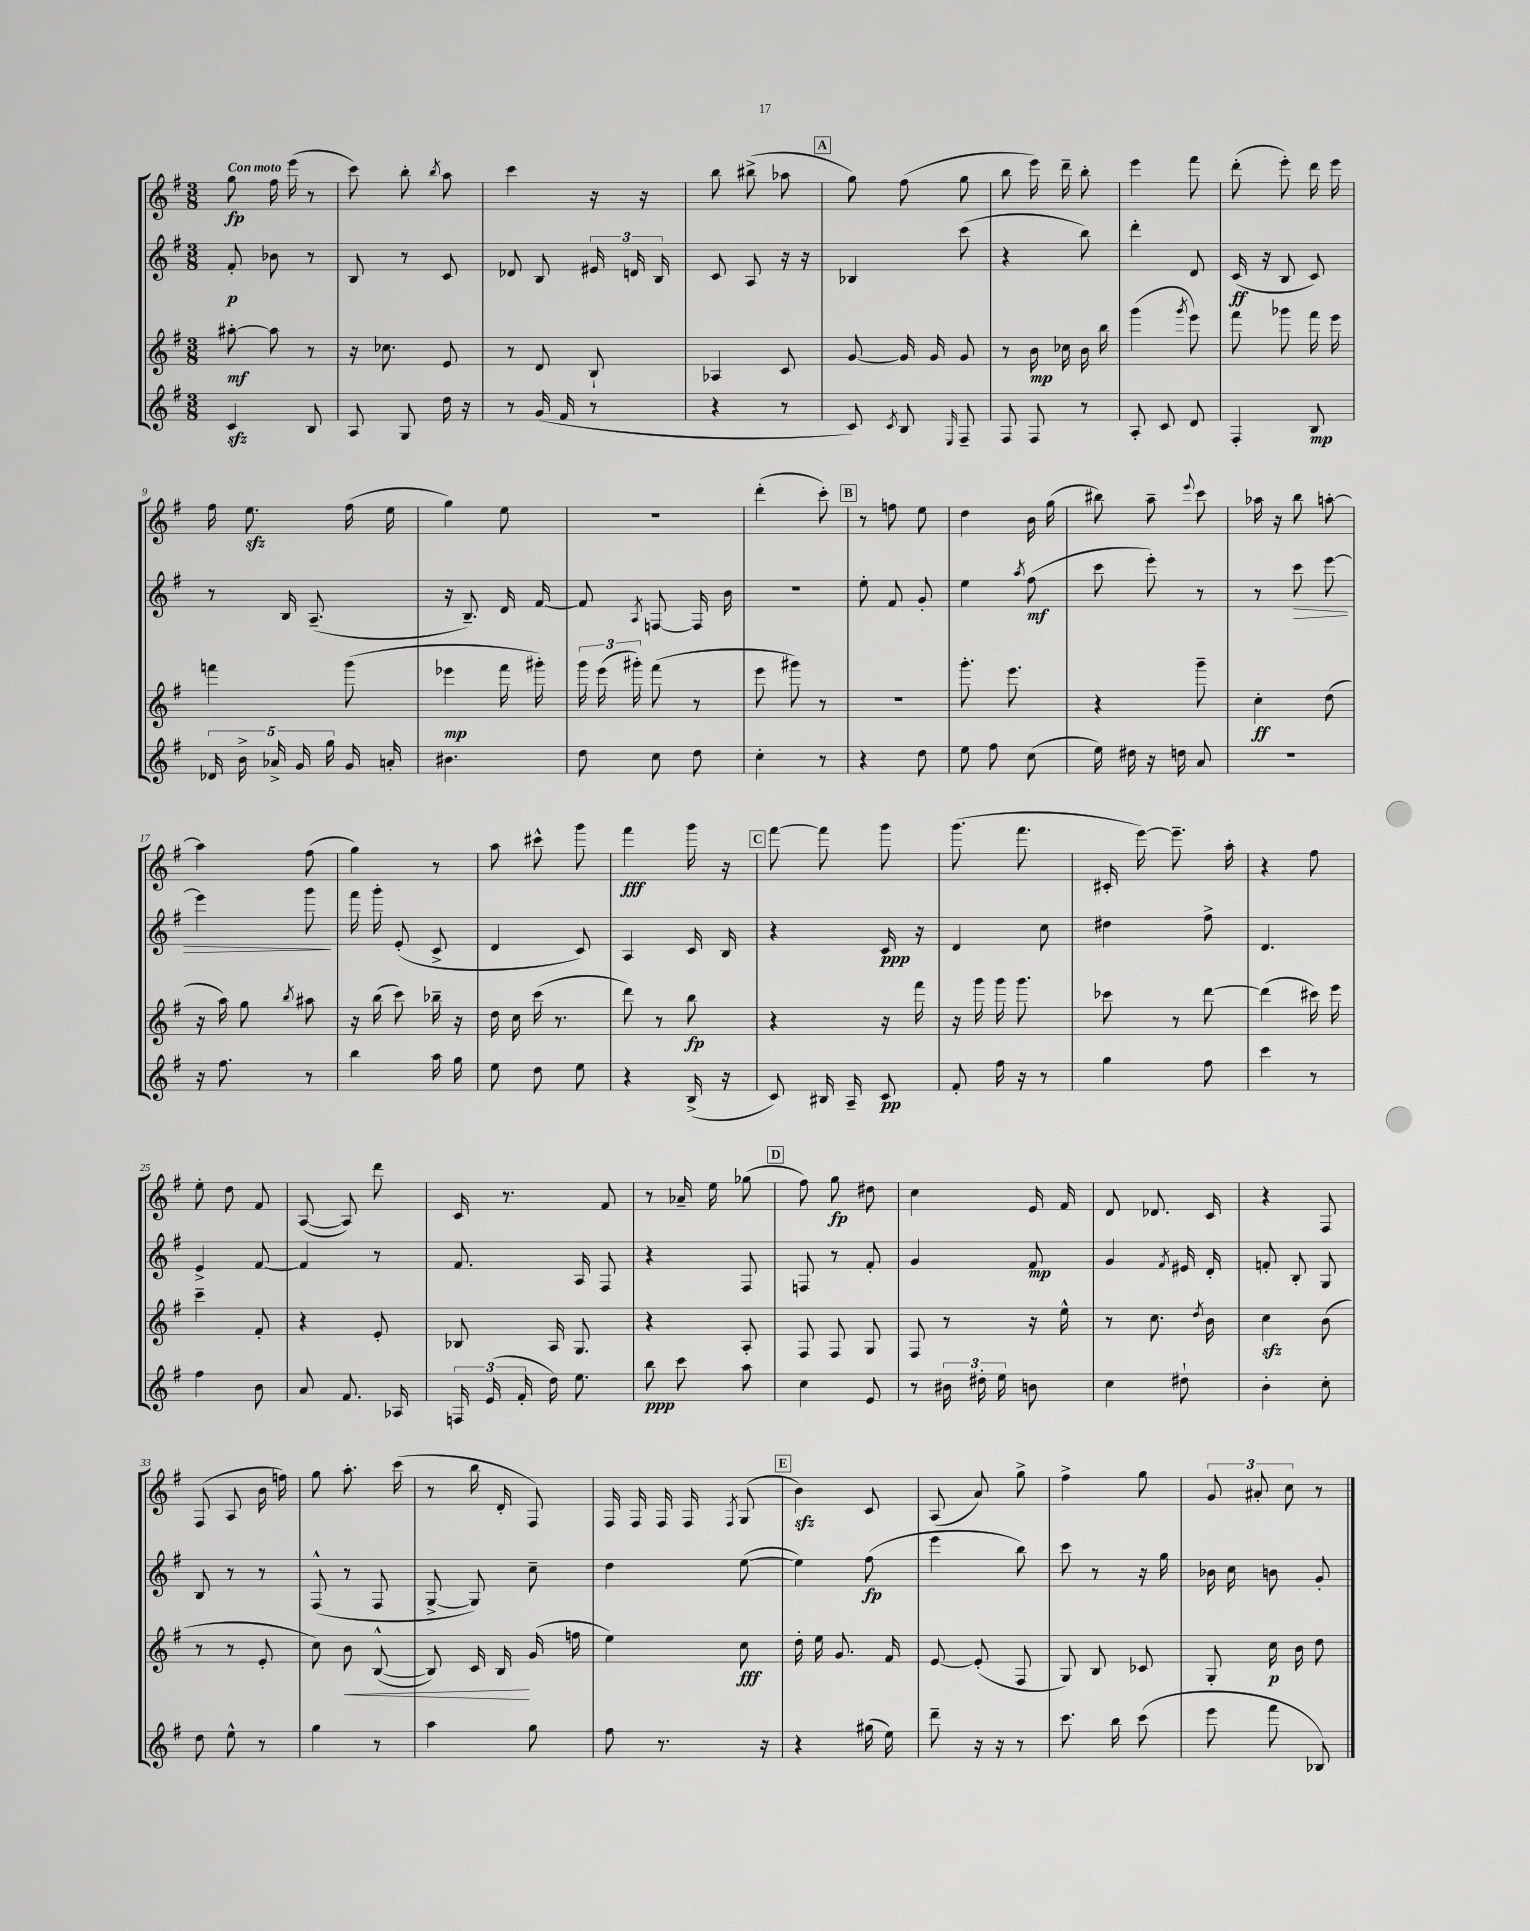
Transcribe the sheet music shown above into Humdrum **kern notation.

**kern	**dynam	**kern	**dynam	**kern	**dynam	**kern	**dynam
*part4	*part4	*part3	*part3	*part2	*part2	*part1	*part1
*staff4	*staff4	*staff3	*staff3	*staff2	*staff2	*staff1	*staff1
*clefG2	*	*clefG2	*	*clefG2	*	*clefG2	*
*k[f#]	*	*k[f#]	*	*k[f#]	*	*k[f#]	*
*M3/8	*	*M3/8	*	*M3/8	*	*M3/8	*
=1	=1	=1	=1	=1	=1	=1	=1
!	!	!	!	!	!	!LO:TX:a:B:t=Con moto	!
4czz/	.	[8aa#X'\	mf	8f#'/	p	8gg\	fp
.	.	8aa#\]	.	8b-X\	.	16ff#\	.
.	.	.	.	.	.	(16eee\	.
8B/	.	8r	.	8r	.	8r	.
=2	=2	=2	=2	=2	=2	=2	=2
8A/	.	16r	.	8B/	.	8ccc\)	.
.	.	8.cc-X\	.	.	.	.	.
8G/	.	.	.	8r	.	8bb'\	.
.	.	.	.	.	.	8qbb/	.
16dd\	.	8e/	.	8c/	.	8aa\	.
16r	.	.	.	.	.	.	.
=3	=3	=3	=3	=3	=3	=3	=3
8r	.	8r	.	8d-X/	.	4ccc\	.
(16g/	.	8d/	.	8B/	.	.	.
16f#/	.	.	.	.	.	.	.
8r	.	8B`/	.	24e#X/	.	16r	.
.	.	.	.	24dn/	.	.	.
.	.	.	.	.	.	16r	.
.	.	.	.	24B/	.	.	.
=4	=4	=4	=4	=4	=4	=4	=4
4r	.	4A-X/	.	8c/	.	8bb\	.
.	.	.	.	8A/	.	(8bb#X^\	.
8r	.	8c/	.	16r	.	8aa-X\	.
.	.	.	.	16r	.	.	.
!!LO:REH:place=s1:t=A
=5	=5	=5	=5	=5	=5	=5	=5
8c/)	.	[8g/	.	4B-X/	.	8gg\)	.
8qc/	.	.	.	.	.	.	.
8B/	.	16g/]	.	.	.	(8ff#\	.
.	.	16g/	.	.	.	.	.
16qqE/	.	.	.	.	.	.	.
8F#~/	.	8g/	.	(8ccc\	.	8gg\	.
=6	=6	=6	=6	=6	=6	=6	=6
8F#/	.	8r	.	4r	.	8bb\	.
8F#/	.	16b\	mp	.	.	16eee\)	.
.	.	16cc-X\	.	.	.	16ddd~\	.
8r	.	16b\	.	8bb\)	.	8bb'\	.
.	.	16bb\	.	.	.	.	.
=7	=7	=7	=7	=7	=7	=7	=7
8A'/	.	(4ggg\	.	4ddd'\	.	4eee\	.
8c/	.	.	.	.	.	.	.
.	.	8qggg/	.	.	.	.	.
8d/	.	8eee\)	.	8d/	.	8fff#\	.
=8	=8	=8	=8	=8	=8	=8	=8
4F#'/	.	8fff#\	.	(16c/	ff	(8ddd'\	.
.	.	.	.	16r	.	.	.
.	.	8ggg-X\	.	8B/	.	8eee'\)	.
8B/	mp	16fff#\	.	8c/)	.	16ddd\	.
.	.	16eee\	.	.	.	16eee\	.
!!LO:LB:g=z
=9	=9	=9	=9	=9	=9	=9	=9
20d-X/	.	4fffn\	.	8r	.	16ff#\	.
20b^\	.	.	.	.	.	.	.
.	.	.	.	.	.	8.eezz\	.
20a-X^/	.	.	.	.	.	.	.
.	.	.	.	16B/	.	.	.
20g/	.	.	.	.	.	.	.
.	.	.	.	(8.A~/	.	.	.
20gg\	.	.	.	.	.	.	.
16g/	.	(8ggg\	.	.	.	(16ff#\	.
16an'/	.	.	.	.	.	16ee\	.
=10	=10	=10	=10	=10	=10	=10	=10
4.b#X\	.	4eee-X\	mp	16r	.	4gg\)	.
.	.	.	.	8.B~/)	.	.	.
.	.	16fff#\	.	16d/	.	8ee\	.
.	.	16ggg#X'\)	.	[16f#/	.	.	.
=11	=11	=11	=11	=11	=11	=11	=11
8dd\	.	24ggg\	.	8f#/]	.	4.r	.
.	.	(24eee\	.	.	.	.	.
.	.	24ggg#X'\)	.	.	.	.	.
.	.	.	.	8qA/	.	.	.
8cc\	.	(8fff#\	.	[8Fn/	.	.	.
8dd\	.	8r	.	16F/]	.	.	.
.	.	.	.	16b\	.	.	.
=12	=12	=12	=12	=12	=12	=12	=12
4cc'\	.	8eee\	.	4.r	.	(4ddd'\	.
.	.	8ggg#X\)	.	.	.	.	.
8r	.	8r	.	.	.	8ccc'\)	.
!!LO:REH:place=s1:t=B
=13	=13	=13	=13	=13	=13	=13	=13
4r	.	4.r	.	8ee'\	.	8r	.
.	.	.	.	8f#/	.	8ffn\	.
8dd\	.	.	.	8g'/	.	8ee\	.
=14	=14	=14	=14	=14	=14	=14	=14
8ee\	.	8.ggg'\	.	4ee\	.	4dd\	.
8ff#\	.	.	.	.	.	.	.
.	.	8.eee\	.	.	.	.	.
.	.	.	.	8qaa/	.	.	.
(8cc\	.	.	.	(8ff#\	mf	16b\	.
.	.	.	.	.	.	(16gg\	.
=15	=15	=15	=15	=15	=15	=15	=15
16ee\)	.	4r	.	8ccc\	.	8bb#X\)	.
16dd#X\	.	.	.	.	.	.	.
16r	.	.	.	8eee'\)	.	8aa~\	.
16ddn\	.	.	.	.	.	.	.
.	.	.	.	.	.	8qqeee/	.
8a/	.	8ggg~\	.	8r	.	8ccc\	.
=16	=16	=16	=16	=16	=16	=16	=16
4.r	.	4cc'\	ff	8r	.	16aa-X\	.
.	.	.	.	.	.	16r	.
!	!	!	!	!	!LO:HP:b	!	!
.	.	.	.	8ccc\	>	8bb\	.
.	.	(8dd\	.	[8eee\	.	[8aan'\	.
!!LO:LB:g=z
=17	=17	=17	=17	=17	=17	=17	=17
16r	.	16r	.	4eee\]	.	4aa\]	.
8.ff#\	.	16aa\)	.	.	.	.	.
.	.	8gg\	.	.	.	.	.
.	.	8qbb/	.	.	.	.	.
8r	.	8aa#X\	.	8ggg\	.	(8ff#\	.
.	.	.	.	.	]	.	.
=18	=18	=18	=18	=18	=18	=18	=18
4bb\	.	16r	.	16fff#\	.	4gg\)	.
.	.	(16bb\	.	16ggg'\	.	.	.
.	.	8ccc\)	.	(8e'/	.	.	.
16aa\	.	16bb-X~\	.	8c^/	.	8r	.
16gg\	.	16r	.	.	.	.	.
=19	=19	=19	=19	=19	=19	=19	=19
8ee\	.	16dd\	.	4d/	.	8aa\	.
.	.	16cc\	.	.	.	.	.
8dd\	.	(16ccc\	.	.	.	8ccc#X^^\	.
.	.	8.r	.	.	.	.	.
8ee\	.	.	.	8c/)	.	8ggg\	.
=20	=20	=20	=20	=20	=20	=20	=20
4r	.	8ddd\)	.	4A/	.	4fff#\	fff
.	.	8r	.	.	.	.	.
(16B^/	.	8bb\	fp	16c/	.	16ggg\	.
16r	.	.	.	16B/	.	16r	.
!!LO:REH:place=s1:t=C
=21	=21	=21	=21	=21	=21	=21	=21
8c/)	.	4r	.	4r	.	[8fff#\	.
16B#X/	.	.	.	.	.	8fff#\]	.
16A~/	.	.	.	.	.	.	.
8c/	pp	16r	.	16c/	ppp	8ggg\	.
.	.	16fff#\	.	16r	.	.	.
=22	=22	=22	=22	=22	=22	=22	=22
8f#'/	.	16r	.	4d/	.	(8.ggg\	.
.	.	16ggg\	.	.	.	.	.
16ff#\	.	16ggg\	.	.	.	.	.
16r	.	8.ggg\	.	.	.	8.fff#\	.
8r	.	.	.	8cc\	.	.	.
=23	=23	=23	=23	=23	=23	=23	=23
4gg\	.	8ccc-X\	.	4dd#X\	.	16c#X'/	.
.	.	.	.	.	.	[16eee\)	.
.	.	8r	.	.	.	8.eee~\]	.
8ff#\	.	[8ddd\	.	8ff#^\	.	.	.
.	.	.	.	.	.	16aa'\	.
=24	=24	=24	=24	=24	=24	=24	=24
4ccc\	.	(4ddd\]	.	4.d/	.	4r	.
8r	.	16ccc#X\)	.	.	.	8ff#\	.
.	.	16eee\	.	.	.	.	.
!!LO:LB:g=z
=25	=25	=25	=25	=25	=25	=25	=25
4ff#\	.	4ccc~\	.	4e^/	.	8ee'\	.
.	.	.	.	.	.	8dd\	.
8b\	.	8f#'/	.	[8f#/	.	8f#/	.
=26	=26	=26	=26	=26	=26	=26	=26
8a/	.	4r	.	4f#/]	.	([8A/	.
8.f#/	.	.	.	.	.	8A/])	.
.	.	8e'/	.	8r	.	8ddd\	.
16A-X/	.	.	.	.	.	.	.
=27	=27	=27	=27	=27	=27	=27	=27
24Fn/	.	8B-X/	.	8.f#/	.	16c/	.
(24e/	.	.	.	.	.	.	.
.	.	.	.	.	.	8.r	.
24f#'/	.	.	.	.	.	.	.
16dd\)	.	16A/	.	.	.	.	.
8.ee\	.	8.G/	.	16A/	.	.	.
.	.	.	.	8F#/	.	8f#/	.
=28	=28	=28	=28	=28	=28	=28	=28
8bb\	ppp	4r	.	4r	.	8r	.
8ccc\	.	.	.	.	.	16a-X~/	.
.	.	.	.	.	.	16ee\	.
8aa\	.	8A'/	.	8F#/	.	(8gg-X\	.
!!LO:REH:place=s1:t=D
=29	=29	=29	=29	=29	=29	=29	=29
4cc\	.	8F#/	.	8Fn/	.	8ff#\)	.
.	.	8F#/	.	8r	.	8gg\	fp
8e/	.	8G/	.	8f#'/	.	8dd#X\	.
=30	=30	=30	=30	=30	=30	=30	=30
8r	.	8F#/	.	4g/	.	4cc\	.
24b#X\	.	8r	.	.	.	.	.
24dd#X'\	.	.	.	.	.	.	.
24ee\	.	.	.	.	.	.	.
8bn\	.	16r	.	8f#/	mp	16e/	.
.	.	16ee^^\	.	.	.	16f#/	.
=31	=31	=31	=31	=31	=31	=31	=31
4cc\	.	8r	.	4g/	.	8d/	.
.	.	8.cc\	.	.	.	8.d-X/	.
.	.	.	.	8qf#/	.	.	.
8dd#X`\	.	.	.	16e#X/	.	.	.
.	.	8qdd/	.	.	.	.	.
.	.	16b\	.	16d'/	.	16c/	.
=32	=32	=32	=32	=32	=32	=32	=32
4b'\	.	4cczz\	.	8fn'/	.	4r	.
.	.	.	.	8B'/	.	.	.
8cc'\	.	(8b\	.	8G/	.	8F#/	.
!!LO:LB:g=z
=33	=33	=33	=33	=33	=33	=33	=33
8dd\	.	8r	.	8B/	.	(8F#/	.
8ee^^\	.	8r	.	8r	.	8A/	.
8r	.	8e'/	.	8r	.	16b\	.
.	.	.	.	.	.	16ffn\)	.
=34	=34	=34	=34	=34	=34	=34	=34
4gg\	.	8cc\)	.	(8F#^^/	.	8gg\	.
!	!	!	!LO:HP:b	!	!	!	!
.	.	8b\	<	8r	.	8.aa'\	.
8r	.	([8B^^/	.	8F#/	.	.	.
.	.	.	.	.	.	(16ccc\	.
=35	=35	=35	=35	=35	=35	=35	=35
4aa\	.	8B/])	.	[8G^/	.	8r	.
.	.	16c/	.	8G/])	.	16bb\	.
.	.	16B/	.	.	.	16d'/	.
8gg\	.	(16g/	[	8cc~\	.	8F#/)	.
.	.	16ffn\	.	.	.	.	.
=36	=36	=36	=36	=36	=36	=36	=36
8ff#\	.	4ee\)	.	4dd\	.	16F#/	.
.	.	.	.	.	.	16F#/	.
8.r	.	.	.	.	.	16F#/	.
.	.	.	.	.	.	16F#/	.
.	.	.	.	.	.	8qF#/	.
.	.	8cc\	fff	([8ee\	.	(8G/	.
16r	.	.	.	.	.	.	.
!!LO:REH:place=s1:t=E
=37	=37	=37	=37	=37	=37	=37	=37
4r	.	16dd'\	.	4ee\])	.	4bzz\)	.
.	.	16ee\	.	.	.	.	.
.	.	8.g/	.	.	.	.	.
(16gg#X\	.	.	.	(8ff#\	fp	8c/	.
16ee\)	.	16f#/	.	.	.	.	.
=38	=38	=38	=38	=38	=38	=38	=38
8ddd~\	.	[8e/	.	4eee\	.	(8A/	.
16r	.	(8e'/]	.	.	.	8a/)	.
16r	.	.	.	.	.	.	.
8r	.	8F#/	.	8bb\)	.	8gg^\	.
=39	=39	=39	=39	=39	=39	=39	=39
8.ccc\	.	8G/)	.	8ccc\	.	4ff#^\	.
.	.	8B/	.	8r	.	.	.
16bb\	.	.	.	.	.	.	.
(8ccc\	.	8c-X/	.	16r	.	8gg\	.
.	.	.	.	16gg\	.	.	.
=40	=40	=40	=40	=40	=40	=40	=40
8eee\	.	8G'/	.	16b-X\	.	12g/	.
.	.	.	.	16cc\	.	.	.
.	.	.	.	.	.	12a#X'/	.
8fff#\	.	16cc\	p	8bn\	.	.	.
.	.	.	.	.	.	12cc\	.
.	.	16b\	.	.	.	.	.
8B-X/)	.	8dd\	.	8g'/	.	8r	.
==	==	==	==	==	==	==	==
*-	*-	*-	*-	*-	*-	*-	*-
